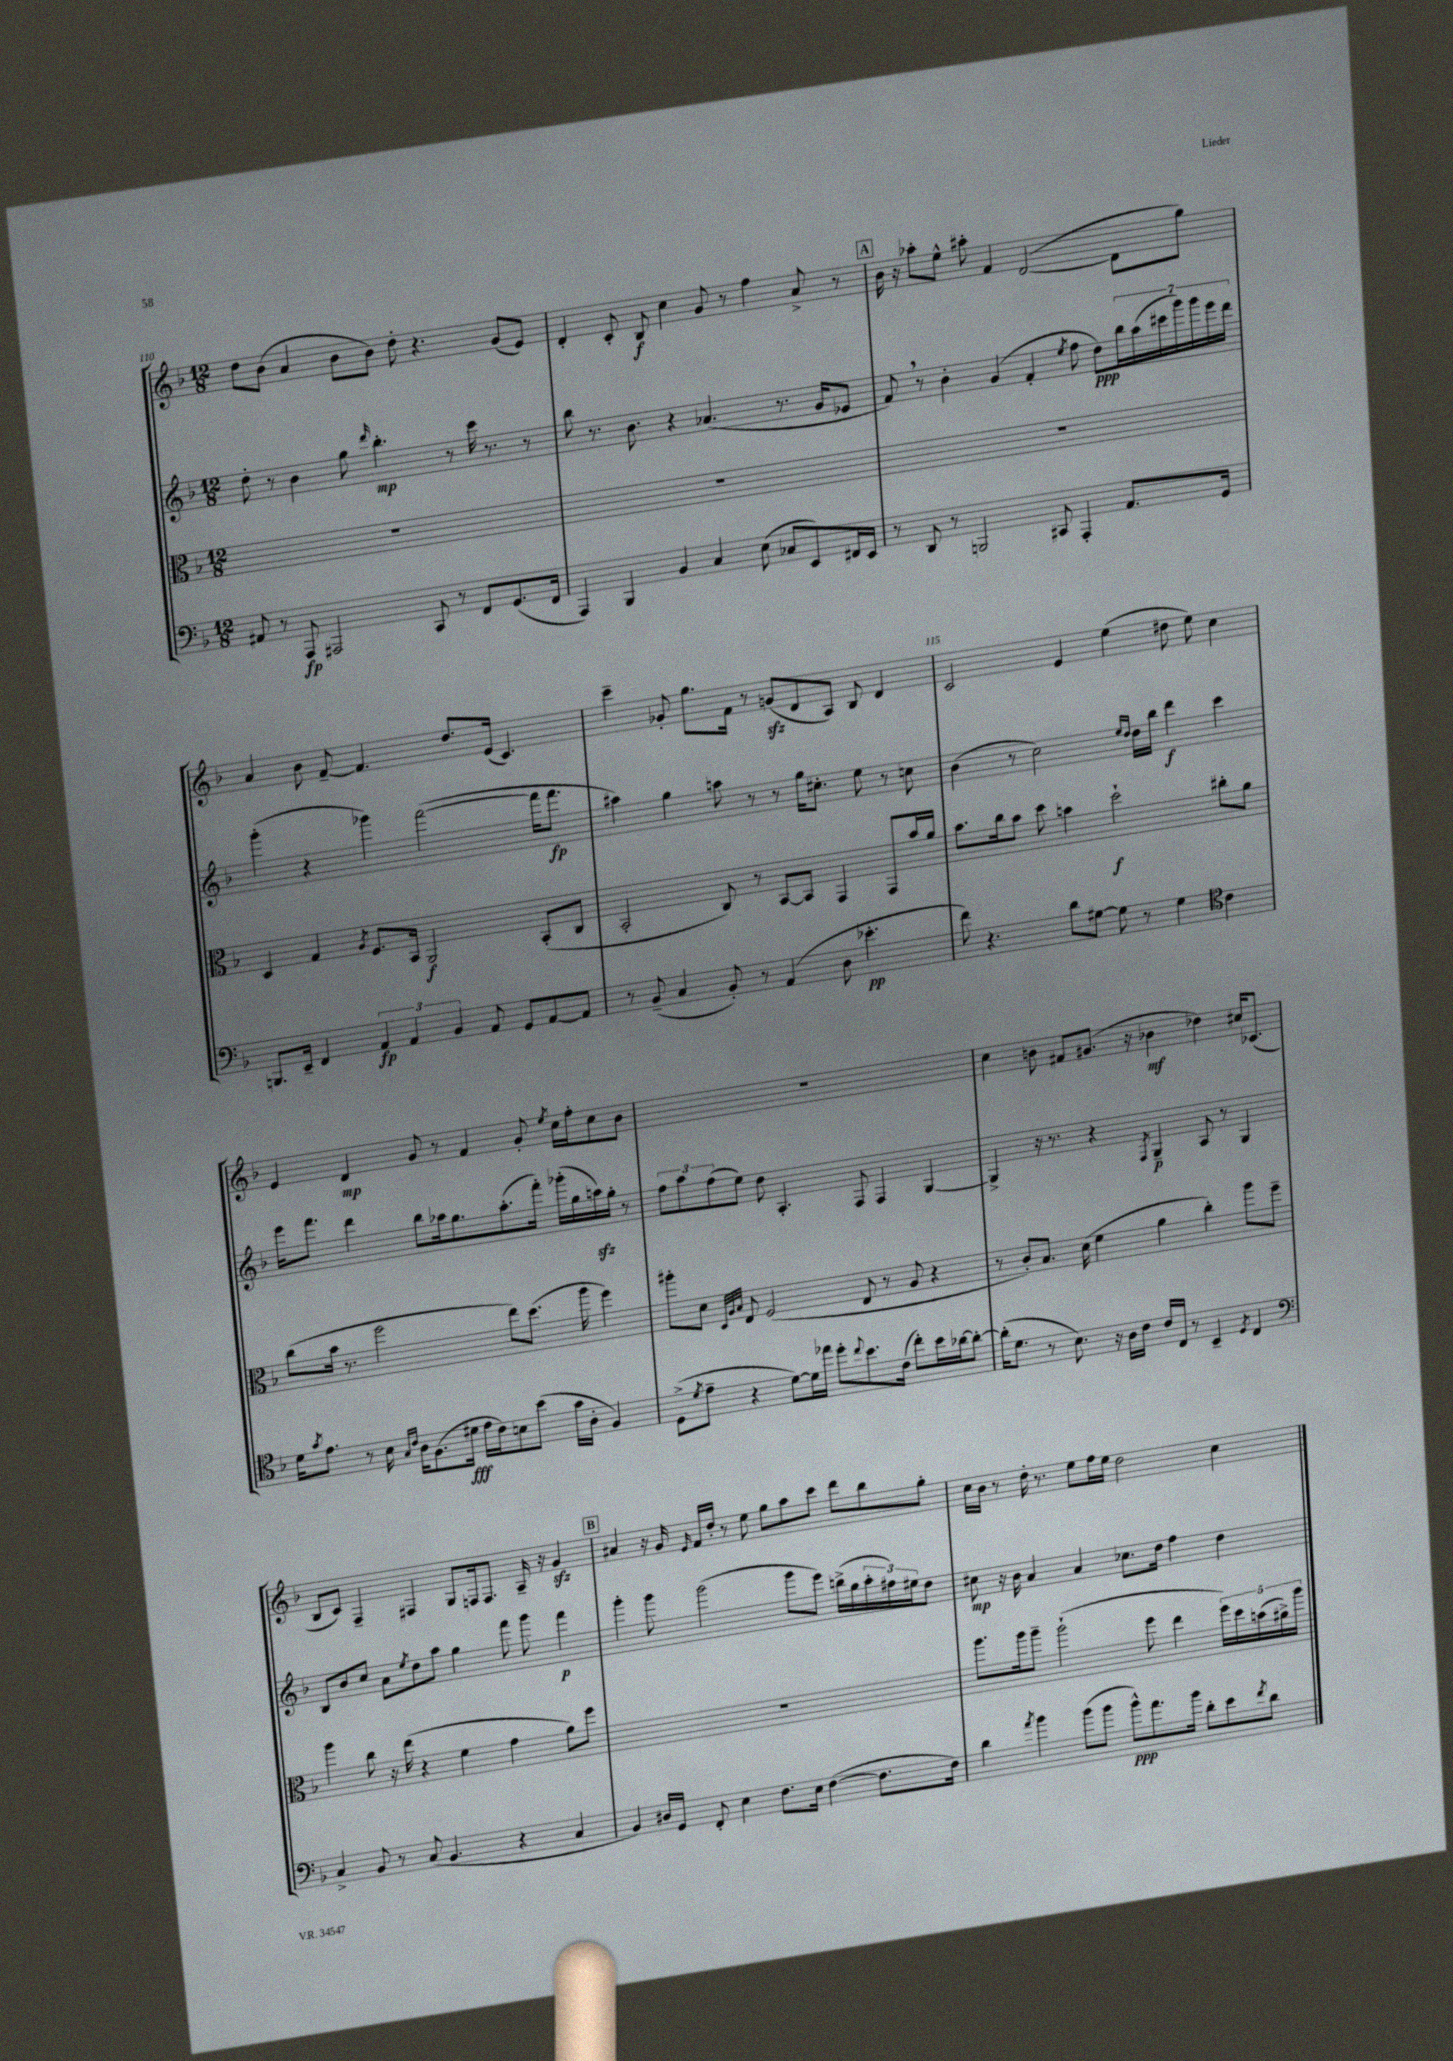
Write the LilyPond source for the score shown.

<<
\new StaffGroup <<
\new Staff = "s0" {
    \clef treble \key f \major \numericTimeSignature \time 12/8
    d''8 bes'8( a'4 bes'8 bes'8) d''8-. r4. g'8( e'8) |
    d'4-. c'8-. bes8\f c''4 g'8 r8 f''4 a'8-> r8 |
    \mark \markup { \box "A" } bes'16 r16 aes''8-. e''8-^ ais''8-. f'4 d'2~( d'8 g''8) |
    a'4 bes'8 f'8~-- f'4. d''8. e'16( c'4.) |
    c'''4-- ges'8-. g''8. f'16 r8 g'8\sfz( d'8 a8) bes8 d'4 |
    c'2 e'4 e''4( dis''8 e''8) c''4 |
    e'4 d'4\mp g'8 r8 f'4 g'8-. \acciaccatura { e''8 } c''16 f''16-. c''8 bes'8 |
    R1. |
    c''4 b'8 fis'8 gis'8.( r16 bes'4\mf des''4) cis''16 ces'8.( |
    bes8 c'8) f4-- fis4 g8 f16 f8. a16-- r16 g'4\sfz |
    \mark \markup { \box "B" } ais'4 r16 g'16 \grace { e'16 } f'16 d''16-. r8 e''8 g''8 a''8 c'''8 d'''8 bes''8 g''8-. |
    c''16 bes'16 r8 d''16-. r8. e''8 f''16 e''16 d''2 c''4 \bar "|." |
}
\new Staff = "s1" {
    \clef treble \key f \major \numericTimeSignature \time 12/8
    d''8-. r8 bes'4 g''8 \grace { d'''16 } bes''4.-.\mp r8 c'''16 r8. r8 |
    bes''8 r8. bes'8. r4 aes'4.( r8. g'16 ees'8 |
    \mark \markup { \box "A" } f'8) \breathe r8 bes'4-. g'4( f'4-. \acciaccatura { e''8 } f''8 d''8\ppp) \tuplet 7/4 { bes''16 a''16( cis'''16 g'''16) g'''16 e'''16 d'''16 } |
    g'''4-.( r4 ges'''4) f'''2~( f'''16 f'''8.\fp |
    ais''4) g''4 a''8 r8 r8 g''16 cis''8.-. e''8 r8 c''8 |
    bes'4( r8 c''2) \grace { e''16 d''16 } d''16 bes''16 d'''4\f c'''4 |
    e'''16 f'''8. d'''4 bes''8 aes''16 g''8. aes''8.-.( f'''16-.) ges'''16-.( g''16 a''16\sfz) g''16-. r8 |
    \tuplet 3/2 { f''8 a''8 f''8( } e''8) d''8 a4.-. f8 f4 g4~ |
    g4-> r16 r8. r4 \acciaccatura { f8 } g4--\p a8 r8 g4 |
    bes8 bes'8 c''8 a'8 \acciaccatura { e''8 } d''8 a''8 g''4 f'''8 g'''8 f'''4\p |
    \mark \markup { \box "B" } g'''4-. g'''8 g'''2( g'''8 e'''8) b''16->( g''16 \tuplet 3/2 { a''16-. fis''16) eis''16 } d''8 |
    cis''8\mp r16 bes'16 a'4 a'4 ces''8. d''16 f''4 d''4 \bar "|." |
}
\new Staff = "s2" {
    \clef alto \key f \major \numericTimeSignature \time 12/8
    R1. |
    R1. |
    \mark \markup { \box "A" } R1. |
    d4 g4 \acciaccatura { a8 } f8. bes,16 a,2\f bes,8-.( c8 |
    bes,2-. c8) r8 bes,8~ bes,8 g,4 g,8 bes'16 a'16 |
    bes'8. c''16 bes'8 d''8 b'4 d''2-!\f cis''8-. a'8 |
    c''8( bes'16 r8. f''2 e''8) d''8.( a''16 f''4) |
    ais''8-. d'8 \grace { d32 a32 bes32 } e8 f2( e8 r8 a8 r4 |
    r8 c'8-.) bes8. d'16( f'4 a'4 c''4-.) a''8 f''8-- |
    a''4 c''8 r16 e''16( r4 f'4 g'4 a'8) f''8 |
    \mark \markup { \box "B" } R1. |
    a''8. a''16 a''8-- a''2-!( f''8 e''4 \tuplet 5/4 { f''16) d''16 b'16( ais'16->) a''16 } \bar "|." |
}
\new Staff = "s3" {
    \clef bass \key f \major \numericTimeSignature \time 12/8
    ais,8 r8 a,,8\fp ais,,2 c,8 r8 f,8 g,8.( f,16 |
    a,,4) bes,,4 bes,4 c4 e8( ces8 e,8) fis,16 e,16 |
    \mark \markup { \box "A" } r8 d,8 r8 b,,2 cis,8 a,,4-. a,8. g,16 |
    b,,8. e,16-- f,4 \tuplet 3/2 { a,4\fp a,4 bes,4 } a,8 g,8 a,8~ a,8 |
    r8 bes,8--( c4 bes,8-.) r8 a,4( d8 ees'4.-.\pp |
    f'8) r4. d'8 gis8~ gis8 r8 gis4 \clef tenor c'4 |
    d'16 \acciaccatura { g'8 } e'8. r8 bes16 \grace { g16 c'16 } a16 f8.( dis'16\fff e'16 c'16) b8 bes'8( g'16 a16-. f4) |
    d8->( \acciaccatura { d'8 } e'8-- r4 d'8~) d'16 ees''16 d''8-. \appoggiatura { c''8 } bes'8. c'16( c''8-.) bes'16 aes'16~ aes'8~-. |
    aes'16-.( d'8. r8 bes8.) r16 a16 c'16 c'16 c16 r8 bes,4-- \acciaccatura { d8 } c4 |
    \clef bass c4-> bes,8 r8 c8( bes,4. r4 c4 |
    \mark \markup { \box "B" } bes,4) dis16 g,16 f,8-. e4 f8. e16 f4~( f8. f16) |
    d'4 \acciaccatura { a'8 } bes'4 bes'8( bes'8 bes'8-^\ppp) a'8. bes'16 d'8-. e'8 \acciaccatura { f'8 } d'8 \bar "|." |
}
>>
>>
\layout { \context { \Score currentBarNumber = #110 \override BarNumber.break-visibility = ##(#f #t #t) barNumberVisibility = #(every-nth-bar-number-visible 5) } }
